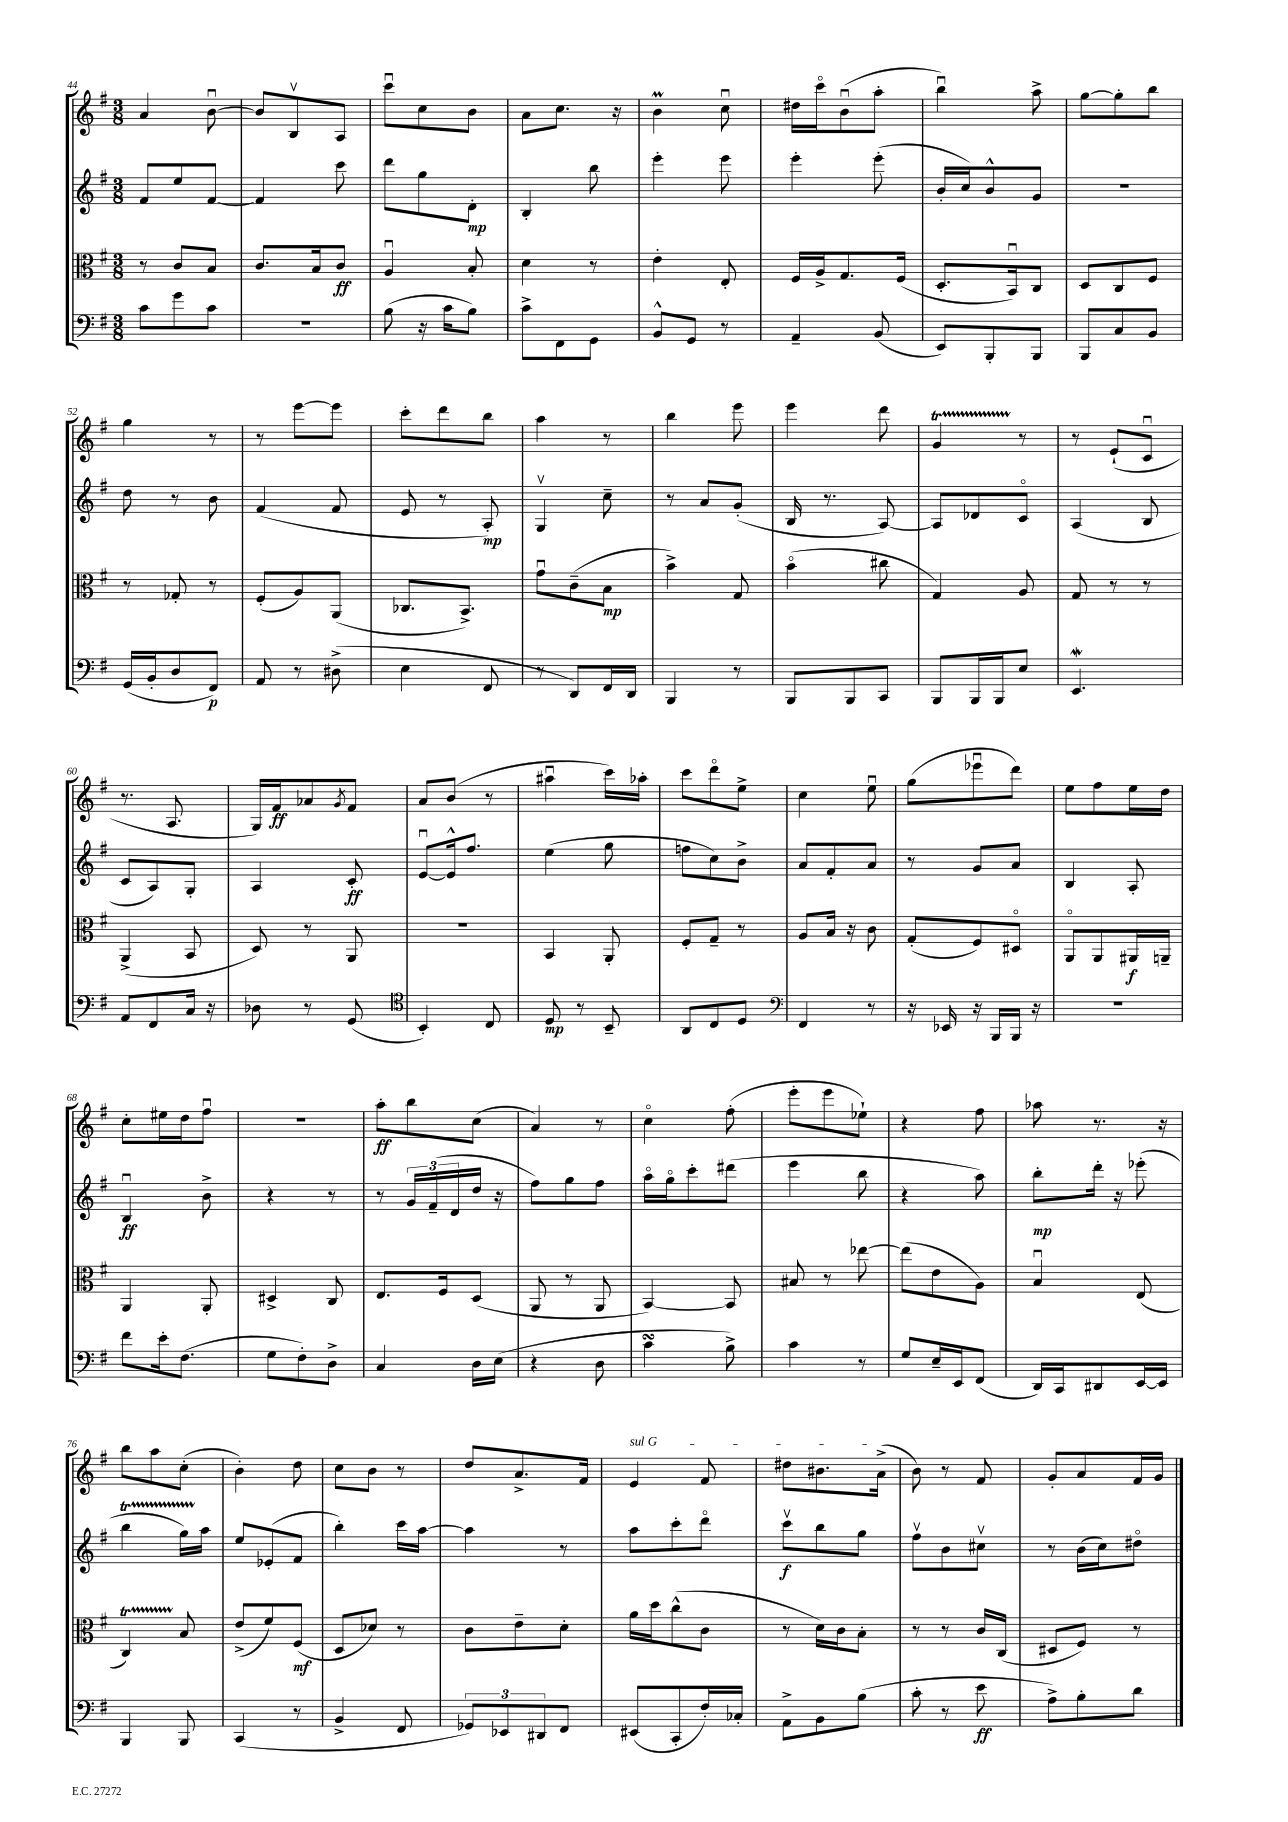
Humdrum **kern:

**kern	**dynam	**kern	**dynam	**kern	**dynam	**kern	**dynam
*part4	*part4	*part3	*part3	*part2	*part2	*part1	*part1
*staff4	*staff4	*staff3	*staff3	*staff2	*staff2	*staff1	*staff1
*clefF4	*	*clefC3	*	*clefG2	*	*clefG2	*
*k[f#]	*	*k[f#]	*	*k[f#]	*	*k[f#]	*
*M3/8	*	*M3/8	*	*M3/8	*	*M3/8	*
=44	=44	=44	=44	=44	=44	=44	=44
8c\L	.	8r	.	8f#/L	.	4a/	.
8g\	.	8c/L	.	8ee/	.	.	.
8c\J	.	8B/J	.	[8f#/J	.	[8bu\	.
=45	=45	=45	=45	=45	=45	=45	=45
4.r	.	8.c/L	.	4f#/]	.	8b/L]	.
.	.	.	.	.	.	8Bv/	.
.	.	16B/k	.	.	.	.	.
.	.	8c/J	ff	8ccc\	.	8A/J	.
=46	=46	=46	=46	=46	=46	=46	=46
(8B\	.	4Au/	.	8ddd\L	.	8cccu\L	.
16r	.	.	.	8gg\	.	8cc\	.
16c\KL	.	.	.	.	.	.	.
8B\J)	.	8B'/	.	8d'\J	mp	8b\J	.
=47	=47	=47	=47	=47	=47	=47	=47
8c^\L	.	4d\	.	4B'/	.	8a\L	.
8FF#\	.	.	.	.	.	8.cc\J	.
8GG\J	.	8r	.	8bb\	.	.	.
.	.	.	.	.	.	16r	.
=48	=48	=48	=48	=48	=48	=48	=48
8BB^^/L	.	4e'\	.	4eee'\	.	4bm\	.
8GG/J	.	.	.	.	.	.	.
8r	.	8E'/	.	8eee\	.	8ccu\	.
=49	=49	=49	=49	=49	=49	=49	=49
4AA~/	.	16F#/LL	.	4eee'\	.	16dd#X\LL	.
.	.	16A^/J	.	.	.	16ccc\J	.
.	.	8.G/	.	.	.	(8bu\	.
(8BB/	.	.	.	(8eee'\	.	8aa'\J	.
.	.	(16F#/Jk	.	.	.	.	.
=50	=50	=50	=50	=50	=50	=50	=50
8EE/L)	.	8.D'/L	.	16b'/LL	.	4bbu\)	.
.	.	.	.	16cc/J)	.	.	.
8BBB'/	.	.	.	8b^^/	.	.	.
.	.	16BBu/k)	.	.	.	.	.
8BBB/J	.	8C/J	.	8g/J	.	8aa^\	.
=51	=51	=51	=51	=51	=51	=51	=51
8BBB/L	.	8D/L	.	4.r	.	[8gg\L	.
8C/	.	8C/	.	.	.	8gg'\]	.
8BB/J	.	8F#/J	.	.	.	8bb\J	.
!!LO:LB:g=z
=52	=52	=52	=52	=52	=52	=52	=52
(16GG/LL	.	8r	.	8dd\	.	4gg\	.
16BB'/J	.	.	.	.	.	.	.
8D/	.	8G-X'/	.	8r	.	.	.
8FF#/J)	p	8r	.	8b\	.	8r	.
=53	=53	=53	=53	=53	=53	=53	=53
8AA/	.	(8F#'/L	.	(4f#/	.	8r	.
8r	.	8A/)	.	.	.	[8eee\L	.
(8D#X^\	.	(8AA/J	.	8f#/	.	8eee\J]	.
=54	=54	=54	=54	=54	=54	=54	=54
4E\	.	8.C-X/L	.	8e/	.	8ccc'\L	.
.	.	.	.	8r	.	8ddd\	.
.	.	8.BB^/J)	.	.	.	.	.
8FF#/	.	.	.	8A'/)	mp	8bb\J	.
=55	=55	=55	=55	=55	=55	=55	=55
8r	.	8gu\L	.	4Gv/	.	4aa\	.
8DD/L)	.	(8c~\	.	.	.	.	.
16FF#/L	.	8B\J	mp	8cc~\	.	8r	.
16DD/JJ	.	.	.	.	.	.	.
=56	=56	=56	=56	=56	=56	=56	=56
4BBB/	.	4b^\)	.	8r	.	4bb\	.
.	.	.	.	8a/L	.	.	.
8r	.	8G/	.	(8g'/J	.	8eee\	.
=57	=57	=57	=57	=57	=57	=57	=57
8BBB/L	.	(4b\	.	16B/	.	4eee\	.
.	.	.	.	8.r	.	.	.
8BBB/	.	.	.	.	.	.	.
8CC/J	.	8cc#X\	.	[8A/)	.	8ddd\	.
=58	=58	=58	=58	=58	=58	=58	=58
8BBB/L	.	4G/)	.	8A/L]	.	4gT/	.
16BBB/L	.	.	.	8d-X/	.	.	.
16BBB/J	.	.	.	.	.	.	.
8E/J	.	8A/	.	8c/J	.	8r	.
=59	=59	=59	=59	=59	=59	=59	=59
4.EEW/	.	8G/	.	(4A/	.	8r	.
.	.	8r	.	.	.	(8e`/L	.
.	.	8r	.	8B/	.	8cu/J	.
!!LO:LB:g=z
=60	=60	=60	=60	=60	=60	=60	=60
8AA/L	.	(4AA^/	.	8c/L	.	8.r	.
8FF#/	.	.	.	8A/)	.	.	.
.	.	.	.	.	.	8.A/	.
16C/Jk	.	8BB/	.	8G'/J	.	.	.
16r	.	.	.	.	.	.	.
=61	=61	=61	=61	=61	=61	=61	=61
8D-X\	.	8D/)	.	4A/	.	16G/LL)	.
.	.	.	.	.	.	16f#/J	ff
8r	.	8r	.	.	.	8a-X/	.
.	.	.	.	.	.	8qg/	.
(8GG/	.	8AA/	.	8c'/	ff	8f#/J	.
=62	=62	=62	=62	=62	=62	=62	=62
*clefC4	*	*	*	*	*	*	*
4BB'/)	.	4.r	.	[8eu/L	.	8a/L	.
.	.	.	.	16e^^/k]	.	(8b/J	.
.	.	.	.	8.ff#/J	.	.	.
8C/	.	.	.	.	.	8r	.
=63	=63	=63	=63	=63	=63	=63	=63
8D/	mp	4BB/	.	(4ee\	.	4aa#Xu\	.
8r	.	.	.	.	.	.	.
8BB~/	.	8AA'/	.	8gg\	.	16ccc\LL)	.
.	.	.	.	.	.	16aa-X'\JJ	.
=64	=64	=64	=64	=64	=64	=64	=64
8AA/L	.	8F#'/L	.	8ffn\L	.	8ccc\L	.
8C/	.	8G~/J	.	8cc\)	.	8ddd\	.
8D/J	.	8r	.	8b^\J	.	8ee^\J	.
=65	=65	=65	=65	=65	=65	=65	=65
*clefF4	*	*	*	*	*	*	*
4FF#/	.	8A/L	.	8a/L	.	4cc\	.
.	.	16B/Jk	.	8f#'/	.	.	.
.	.	16r	.	.	.	.	.
8r	.	8c\	.	8a/J	.	8eeu\	.
=66	=66	=66	=66	=66	=66	=66	=66
16r	.	(8G'/L	.	8r	.	(8gg\L	.
16EE-X/	.	.	.	.	.	.	.
16r	.	8F#/)	.	8g/L	.	8eee-Xu\	.
16BBB/LL	.	.	.	.	.	.	.
16BBB/JJ	.	8D#X/J	.	8a/J	.	8ddd\J)	.
16r	.	.	.	.	.	.	.
=67	=67	=67	=67	=67	=67	=67	=67
4.r	.	8AA/L	.	4B/	.	8ee\L	.
.	.	8AA/	.	.	.	8ff#\	.
.	.	16AA#X/L	f	8A'/	.	16ee\L	.
.	.	16AAn~/JJ	.	.	.	16dd\JJ	.
!!LO:LB:g=z
=68	=68	=68	=68	=68	=68	=68	=68
8f#\L	.	4AA/	.	4Bu/	ff	8cc'\L	.
16e'\k	.	.	.	.	.	16ee#X\L	.
(8.F#\J	.	.	.	.	.	16dd\J	.
.	.	8AA'/	.	8b^\	.	8ff#u\J	.
=69	=69	=69	=69	=69	=69	=69	=69
8G\L	.	4D#X^/	.	4r	.	4.r	.
8F#'\)	.	.	.	.	.	.	.
8D^\J	.	8C/	.	8r	.	.	.
=70	=70	=70	=70	=70	=70	=70	=70
4C/	.	8.E/L	.	8r	.	8aa'\L	ff
.	.	.	.	24g/LL	.	8bb\	.
.	.	.	.	(24f#~/	.	.	.
.	.	16F#/k	.	.	.	.	.
.	.	.	.	24d/	.	.	.
16D\LL	.	(8D/J	.	16dd/JJ	.	(8cc\J	.
(16E\JJ	.	.	.	16r	.	.	.
=71	=71	=71	=71	=71	=71	=71	=71
4r	.	8AA/	.	8ff#\L)	.	4a/)	.
.	.	8r	.	8gg\	.	.	.
8D\	.	8AA/	.	8ff#\J	.	8r	.
=72	=72	=72	=72	=72	=72	=72	=72
4csSSs\	.	[4BB/)	.	16aa\LL	.	4cc\	.
.	.	.	.	16gg\J	.	.	.
.	.	.	.	8ccc'\	.	.	.
8B^\)	.	8BB/]	.	(8ddd#X\J	.	(8ff#'\	.
=73	=73	=73	=73	=73	=73	=73	=73
4c\	.	8B#X/	.	4eee\	.	8eee'\L	.
.	.	8r	.	.	.	8eee\	.
8r	.	[8ee-X\	.	8bb\	.	8ee-X`\J)	.
=74	=74	=74	=74	=74	=74	=74	=74
8G/L	.	(8ee-\L]	.	4r	.	4r	.
16E~/L	.	8e\	.	.	.	.	.
16EE/J	.	.	.	.	.	.	.
(8FF#/J	.	8A\J)	.	8aa\)	.	8ff#\	.
=75	=75	=75	=75	=75	=75	=75	=75
16DD/LL)	.	4Bu/	.	8bb'\L	mp	8aa-X\	.
16CC/J	.	.	.	.	.	.	.
8DD#X/	.	.	.	16ddd'\Jk	.	8.r	.
.	.	.	.	16r	.	.	.
[16EE/L	.	(8E/	.	(8eee-X'\	.	.	.
16EE/JJ]	.	.	.	.	.	16r	.
!!LO:LB:g=z
=76	=76	=76	=76	=76	=76	=76	=76
4BBB/	.	4CT/)	.	4bbt\	.	8bb\L	.
.	.	.	.	.	.	8aa\	.
8BBB/	.	8B/	.	16ggTTT\LL)	.	(8cc'\J	.
.	.	.	.	16aa\JJ	.	.	.
=77	=77	=77	=77	=77	=77	=77	=77
(4CC/	.	(8e^/L	.	8ee/L	.	4b'\)	.
.	.	8f#/)	.	(8e-X'/	.	.	.
8r	.	(8F#/J	mf	8f#/J	.	8dd\	.
=78	=78	=78	=78	=78	=78	=78	=78
4BB^/	.	8D/L	.	4bb'\)	.	8cc\L	.
.	.	8d-X/J)	.	.	.	8b\J	.
8FF#/	.	8r	.	16ccc\LL	.	8r	.
.	.	.	.	[16aa\JJ	.	.	.
=79	=79	=79	=79	=79	=79	=79	=79
12GG-X/L)	.	8c\L	.	4aa\]	.	8dd/L	.
12EE-X/	.	.	.	.	.	.	.
.	.	8e~\	.	.	.	8.a^/	.
12DD#X/	.	.	.	.	.	.	.
8FF#/J	.	8d'\J	.	8r	.	.	.
.	.	.	.	.	.	16f#/Jk	.
=80	=80	=80	=80	=80	=80	=80	=80
!	!	!	!	!	!	!LO:TX:a:i:t=sul G	!
(8EE#X/L	.	16a\LL	.	8aa\L	.	4e/	.
.	.	16dd\J	.	.	.	.	.
8CC'/	.	(8cc^^\	.	8ccc'\	.	.	.
16F#'/L)	.	8c\J	.	8ddd\J	.	8f#/	.
16C-X'/JJ	.	.	.	.	.	.	.
=81	=81	=81	=81	=81	=81	=81	=81
8AA^\L	.	8r	.	8cccv\L	f	8dd#X\L	.
8BB\	.	16d\LL)	.	8bb\	.	8.b#X\	.
.	.	16c\J	.	.	.	.	.
(8B\J	.	8B'\J	.	8gg\J	.	.	.
.	.	.	.	.	.	(16a^\Jk	.
=82	=82	=82	=82	=82	=82	=82	=82
8c'\	.	8r	.	8ff#v\L	.	8b\)	.
8r	.	8r	.	8b\	.	8r	.
8e\	ff	16c/LL	.	8cc#Xv\J	.	8f#/	.
.	.	(16C/JJ	.	.	.	.	.
=83	=83	=83	=83	=83	=83	=83	=83
8A^\L)	.	8D#X/L	.	8r	.	8g'/L	.
8B'\	.	8F#/J)	.	(16b\LL	.	8a/	.
.	.	.	.	16cc\J)	.	.	.
8d\J	.	8r	.	8dd#X\J	.	16f#/L	.
.	.	.	.	.	.	16g/JJ	.
==	==	==	==	==	==	==	==
*-	*-	*-	*-	*-	*-	*-	*-
